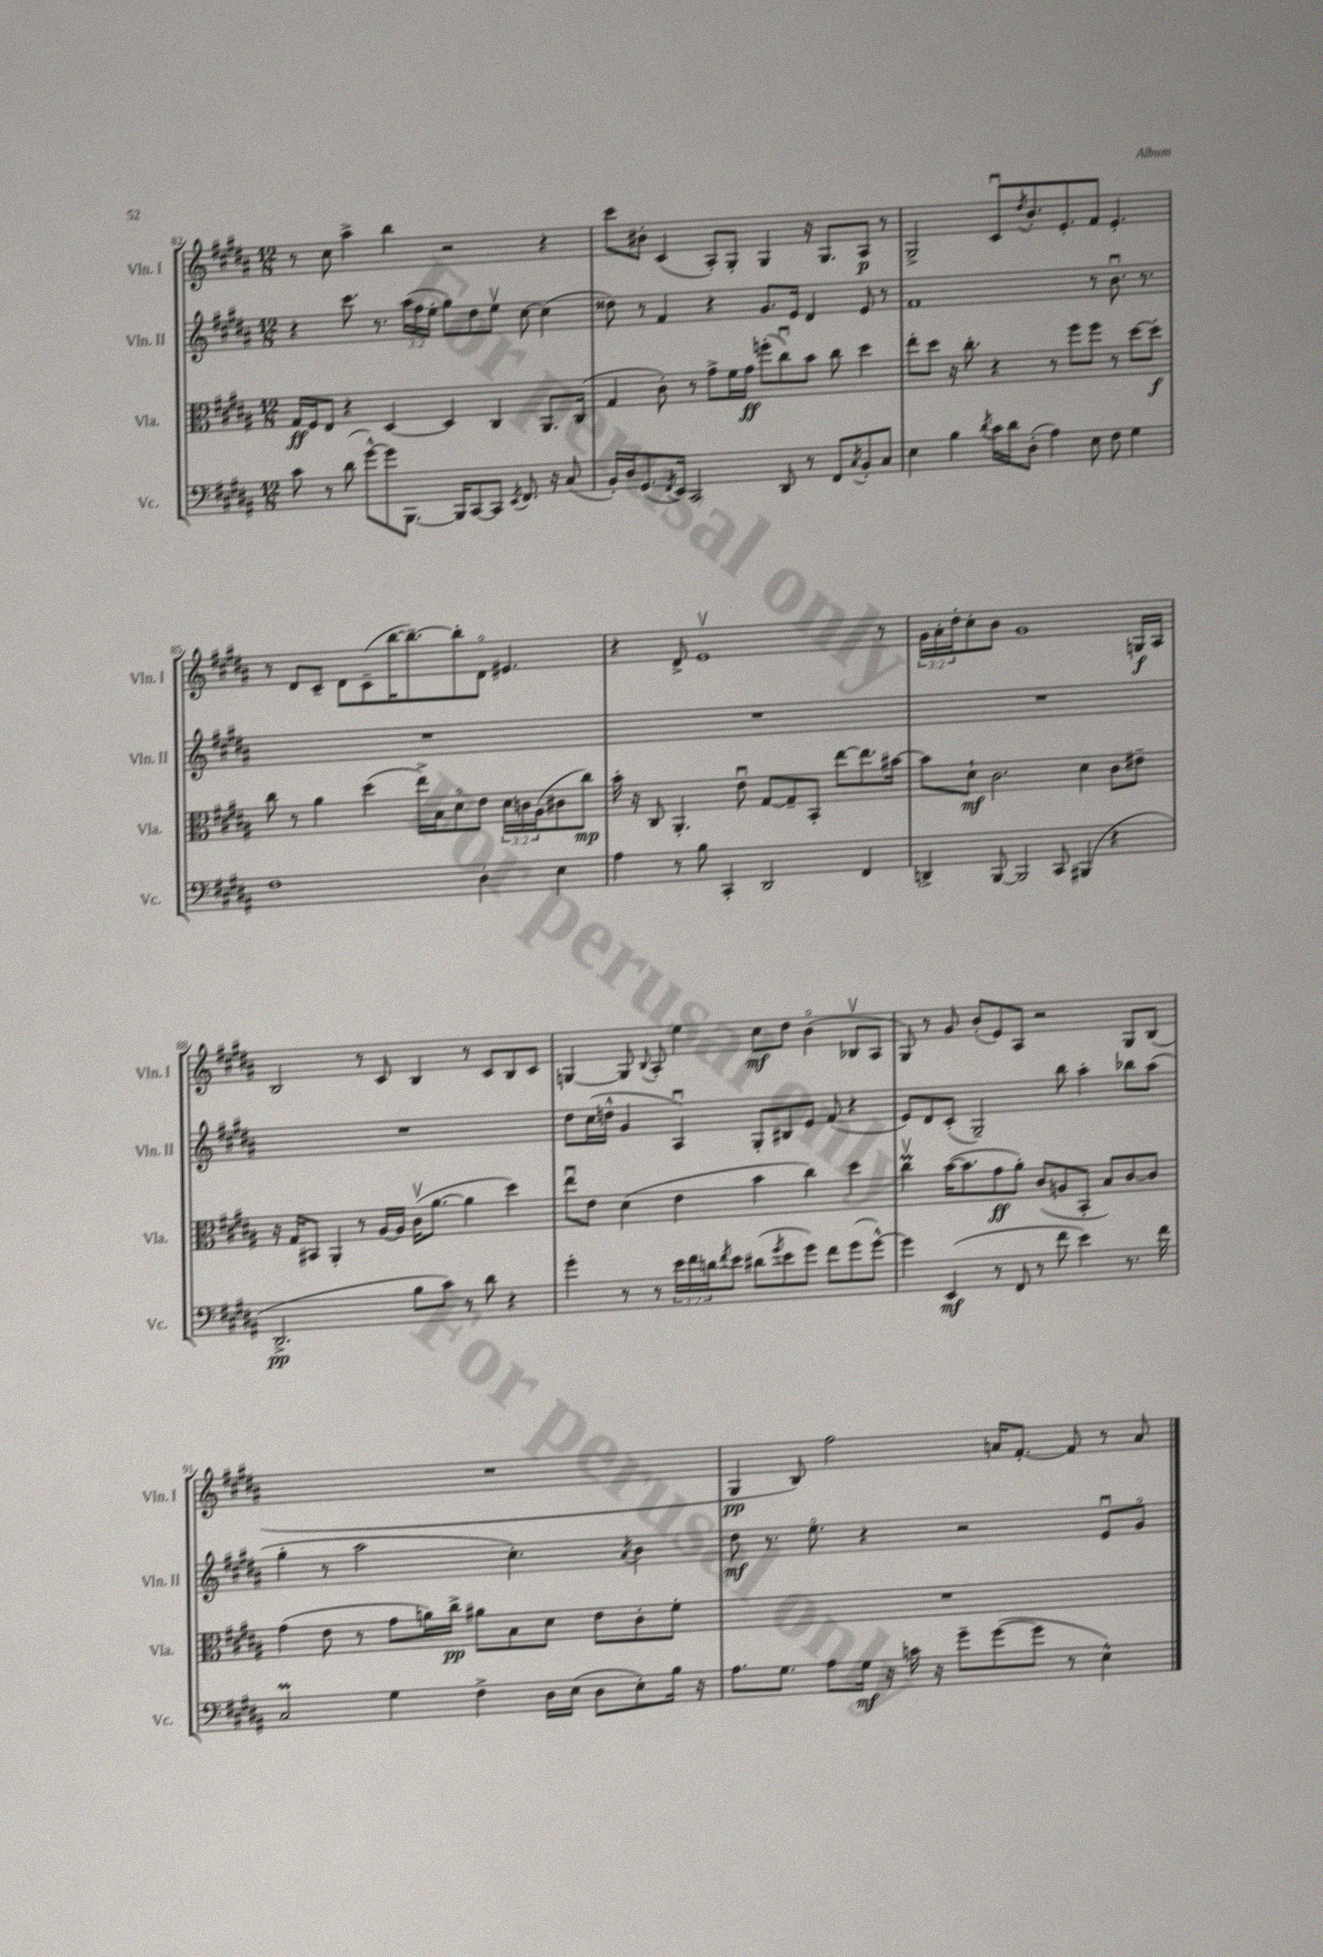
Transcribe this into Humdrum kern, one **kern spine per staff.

**kern	**dynam	**kern	**dynam	**kern	**dynam	**kern	**dynam
*part4	*part4	*part3	*part3	*part2	*part2	*part1	*part1
*staff4	*staff4	*staff3	*staff3	*staff2	*staff2	*staff1	*staff1
*I"Vc.	*	*I"Vla.	*	*I"Vln. II	*	*I"Vln. I	*
*I'Vc.	*	*I'Vla.	*	*I'Vln. II	*	*I'Vln. I	*
*clefF4	*	*clefC3	*	*clefG2	*	*clefG2	*
*k[f#c#g#d#a#]	*	*k[f#c#g#d#a#]	*	*k[f#c#g#d#a#]	*	*k[f#c#g#d#a#]	*
*M12/8	*	*M12/8	*	*M12/8	*	*M12/8	*
=82	=82	=82	=82	=82	=82	=82	=82
8c#\	.	16G#/LL	ff	4r	.	8r	.
.	.	16F#/J	.	.	.	.	.
8r	.	8E/J	.	.	.	8cc#\	.
(8d#\	.	4r	.	8.ccc#\	.	4aa#^\	.
[8g#^^\L)	.	.	.	.	.	.	.
.	.	.	.	8.r	.	.	.
8g#\]	.	[4D#/	.	.	.	4bb\	.
[8.BBB\J	.	.	.	(24aa#\LL	.	.	.
.	.	.	.	24ff#\	.	.	.
.	.	.	.	24ee'\JJ	.	.	.
.	.	4D#/]	.	8gg#\L)	.	2r	.
16BBB/KL]	.	.	.	.	.	.	.
[8CC#/	.	.	.	8dd#\	.	.	.
8CC#/J]	.	4C#/	.	8eev\J	.	.	.
8qEE/	.	.	.	.	.	.	.
8.FF#/	.	.	.	[8cc#\	.	.	.
.	.	8.AA#/L	.	(4cc#\]	.	4r	.
16r	.	.	.	.	.	.	.
(8C#/	.	.	.	.	.	.	.
.	.	(16C#/Jk	.	.	.	.	.
=83	=83	=83	=83	=83	=83	=83	=83
16BB'/LL)	.	4G#/	.	8dd##X\)	.	8ccc#\L	.
16D#/J	.	.	.	.	.	.	.
(8.GG#/	.	.	.	8r	.	8b#X'\J	.
.	.	8c#'\)	.	4f#/	.	(4c#/	.
8qFF#/	.	.	.	.	.	.	.
16EE/Jk)	.	.	.	.	.	.	.
2CC#/	.	8r	.	.	.	.	.
.	.	8g#^\L	.	4r	.	8A#'/L)	.
.	.	16f#\L	.	.	.	8G#'/J	.
.	.	16g#\JJ	ff	.	.	.	.
.	.	(8ffn'\L	.	8.g#/L	.	4G#/	.
8DD#/	.	8cc#u\)	.	.	.	.	.
.	.	.	.	16e/Jk	.	.	.
8r	.	8b\J	.	4d#/	.	16r	.
.	.	.	.	.	.	8.G#/L	.
8FF#/L	.	8cc#\	.	.	.	.	.
8qC#/	.	.	.	.	.	.	.
8BB'/	.	4dd#\	.	8e/	.	8A#/J	p
8C#/J	.	.	.	8r	.	8r	.
=84	=84	=84	=84	=84	=84	=84	=84
4E\	.	8ee'\L	.	1f#	.	2G#^/	.
.	.	8dd#\J	.	.	.	.	.
4B\	.	16r	.	.	.	.	.
.	.	8.cc#'\	.	.	.	.	.
8qd#/	.	.	.	.	.	.	.
16c#\LL	.	4r	.	.	.	8c#u/L	.
16d#\J	.	.	.	.	.	.	.
.	.	.	.	.	.	8qdd#/	.
(8D#'\J	.	.	.	.	.	8.b'/	.
4A#\)	.	8r	.	.	.	.	.
.	.	.	.	.	.	8.e'/	.
.	.	8ff#\L	.	.	.	.	.
8E\	.	8ff#\J	.	8r	.	8f#/J	.
8F#\	.	8r	.	8.bu\	.	4.e'/	.
4G#\	.	[8dd#\L	.	.	.	.	.
.	.	.	.	8.r	.	.	.
.	.	8dd#'\J]	f	.	.	.	.
!!LO:LB:g=z
=85	=85	=85	=85	=85	=85	=85	=85
1F#	.	8cc#\	.	1.r	.	8r	.
.	.	8r	.	.	.	8d#/L	.
.	.	4a#\	.	.	.	8c#~/J	.
.	.	.	.	.	.	8d#\L	.
.	.	(4dd#\	.	.	.	(8c#~\	.
.	.	.	.	.	.	[16bb\K	.
.	.	.	.	.	.	8.bb~\_)	.
.	.	16ee^\LL)	.	.	.	.	.
.	.	16B\J	.	.	.	.	.
.	.	8d#\	.	.	.	8bb'\]	.
4D#'\	.	8e\J	.	.	.	8d#\J	.
.	.	24d#\LL	.	.	.	4.e#X/	.
.	.	24cn\	.	.	.	.	.
.	.	(24A#\J	.	.	.	.	.
4E\	.	8c#X\	.	.	.	.	.
.	.	8cc#\J)	mp	.	.	.	.
=86	=86	=86	=86	=86	=86	=86	=86
4A#\	.	16b'\	.	1.r	.	4r	.
.	.	16r	.	.	.	.	.
.	.	8C#/	.	.	.	.	.
8r	.	4.AA#'/	.	.	.	8d#^/	.
8B\	.	.	.	.	.	1ev	.
4CC#'/	.	.	.	.	.	.	.
.	.	8eu\	.	.	.	.	.
2DD#/	.	[8G#/L	.	.	.	.	.
.	.	8G#~/]	.	.	.	.	.
.	.	8BB'/J	.	.	.	.	.
.	.	[8ee\L	.	.	.	.	.
4FF#/	.	8.ee\]	.	.	.	.	.
.	.	.	.	.	.	8r	.
.	.	[16b#X\Jk	.	.	.	.	.
=87	=87	=87	=87	=87	=87	=87	=87
4DDn^/	.	8b#\L]	.	1.r	.	24g#\LL	.
.	.	.	.	.	.	24a#'\	.
.	.	.	.	.	.	24dd#'\J	.
.	.	8d#`\J	mf	.	.	8cc#'\	.
[8BBB/	.	2.c#\	.	.	.	8b\J	.
2BBB/]	.	.	.	.	.	1g#	.
8CC#/	.	.	.	.	.	.	.
(4BBB#X/	.	4d#\	.	.	.	.	.
4r	.	8c#\L	.	.	.	.	.
.	.	8e#X~\J	.	.	.	16Gn/LL	f
.	.	.	.	.	.	16A#/JJ	.
!!LO:LB:g=z
=88	=88	=88	=88	=88	=88	=88	=88
2.DD#^/	pp	16r	.	1.r	.	2B/	.
.	.	16G#/KL	.	.	.	.	.
.	.	8BB#X/J	.	.	.	.	.
.	.	4AA#'/	.	.	.	.	.
.	.	8r	.	.	.	8r	.
.	.	[16A#/LL	.	.	.	8c#/	.
.	.	16A#/JJ]	.	.	.	.	.
8B\L	.	(16c#v\KL	.	.	.	4B/	.
.	.	[8.a#\J	.	.	.	.	.
8c#\J)	.	.	.	.	.	.	.
8r	.	4a#\]	.	.	.	8r	.
8d#\	.	.	.	.	.	8c#/L	.
4r	.	4dd#\)	.	.	.	8B/	.
.	.	.	.	.	.	8c#/J	.
=89	=89	=89	=89	=89	=89	=89	=89
4g#'\	.	8eeu\L	.	8dd#\L	.	[4Gn/	.
.	.	8e\J	.	(16cc#\L	.	.	.
.	.	.	.	16ddn^^\JJ	.	.	.
8r	.	(4d#\	.	4g#/	.	8G/]	.
.	.	.	.	.	.	8qqB/	.
8r	.	.	.	.	.	8A#'/	.
24e\LL	.	4e\	.	4A#u/)	.	4ee\	.
24f#\	.	.	.	.	.	.	.
24dn\J	.	.	.	.	.	.	.
8qf#/	.	.	.	.	.	.	.
8e\J	.	.	.	.	.	.	.
(8d#X\L	.	4b\	.	8G#'/L	.	8cc#\L	mf
8qg#/	.	.	.	.	.	.	.
8e\	.	.	.	8B#X/	.	8dd#\J	.
8g#\J)	.	4cc#\)	.	8e/J	.	(4b\	.
8f#\L	.	.	.	(8f#/	.	.	.
(8g#\	.	4dd#\	.	4r	.	8B-Xv/L	.
[8g#^^\J)	.	.	.	.	.	8A#/J	.
=90	=90	=90	=90	=90	=90	=90	=90
4g#\]	.	4cc#Mv\	.	8e/L)	.	8G#/)	.
.	.	.	.	8d#/	.	8r	.
(4EE/	mf	([16b\KL	.	(8c#'/J	.	8g#/	.
.	.	8.b\]	.	.	.	.	.
.	.	.	.	2G#~/)	.	(8b'/L	.
8r	.	8g#\	ff	.	.	8e/)	.
8FF#/	.	8a#'\J)	.	.	.	8A#/J	.
8r	.	(8c#/L	.	.	.	2r	.
8f#\	.	8An/	.	8bb\	.	.	.
4e\)	.	8BB'/J	.	4aa#'\	.	.	.
.	.	8B/L)	.	.	.	.	.
8.r	.	[8c#/	.	8bb-X\L	.	8G#/L	.
.	.	8c#/J]	.	(8aa#\J	.	(8B/J	.
16f#\	.	.	.	.	.	.	.
!!LO:LB:g=z
=91	=91	=91	=91	=91	=91	=91	=91
2C#M/	.	(4g#\	.	4gg#'\	.	1.r	.
.	.	8e\	.	8r	.	.	.
.	.	8r	.	2aa#\	.	.	.
4G#\	.	8g#\L	.	.	.	.	.
.	.	16an\L)	.	.	.	.	.
.	.	16cc#^\JJ	pp	.	.	.	.
4F#^\	.	8a#X\L	.	.	.	.	.
.	.	8B\	.	4.cc#'\)	.	.	.
16D#\LL	.	8d#\J	.	.	.	.	.
(16E\JJ	.	.	.	.	.	.	.
8D#\L	.	8e\L	.	.	.	.	.
.	.	.	.	8qa#/	.	.	.
8E'\)	.	8c#'\	.	4b\	.	.	.
16B\Jk	.	8f#'\J	.	.	.	.	.
16r	.	.	.	.	.	.	.
=92	=92	=92	=92	=92	=92	=92	=92
8.A#\L	.	1.r	.	8dd#\	mf	4G#/	pp
.	.	.	.	8.r	.	.	.
8.G#\J	.	.	.	.	.	.	.
.	.	.	.	.	.	8B/)	.
.	.	.	.	8.ee\	.	.	.
8A#\L	.	.	.	.	.	2ff#\	.
16G#\Jk	mf	.	.	4r	.	.	.
16r	.	.	.	.	.	.	.
16cn\	.	.	.	.	.	.	.
16r	.	.	.	.	.	.	.
8g#~\L	.	.	.	2r	.	.	.
([8g#\	.	.	.	.	.	16an/KL	.
.	.	.	.	.	.	[8.f#'/J	.
8g#\J]	.	.	.	.	.	.	.
8r	.	.	.	.	.	8f#/]	.
4E^^\)	.	.	.	8eu/L	.	8r	.
.	.	.	.	8g#/J	.	8a/	.
==	==	==	==	==	==	==	==
*-	*-	*-	*-	*-	*-	*-	*-
